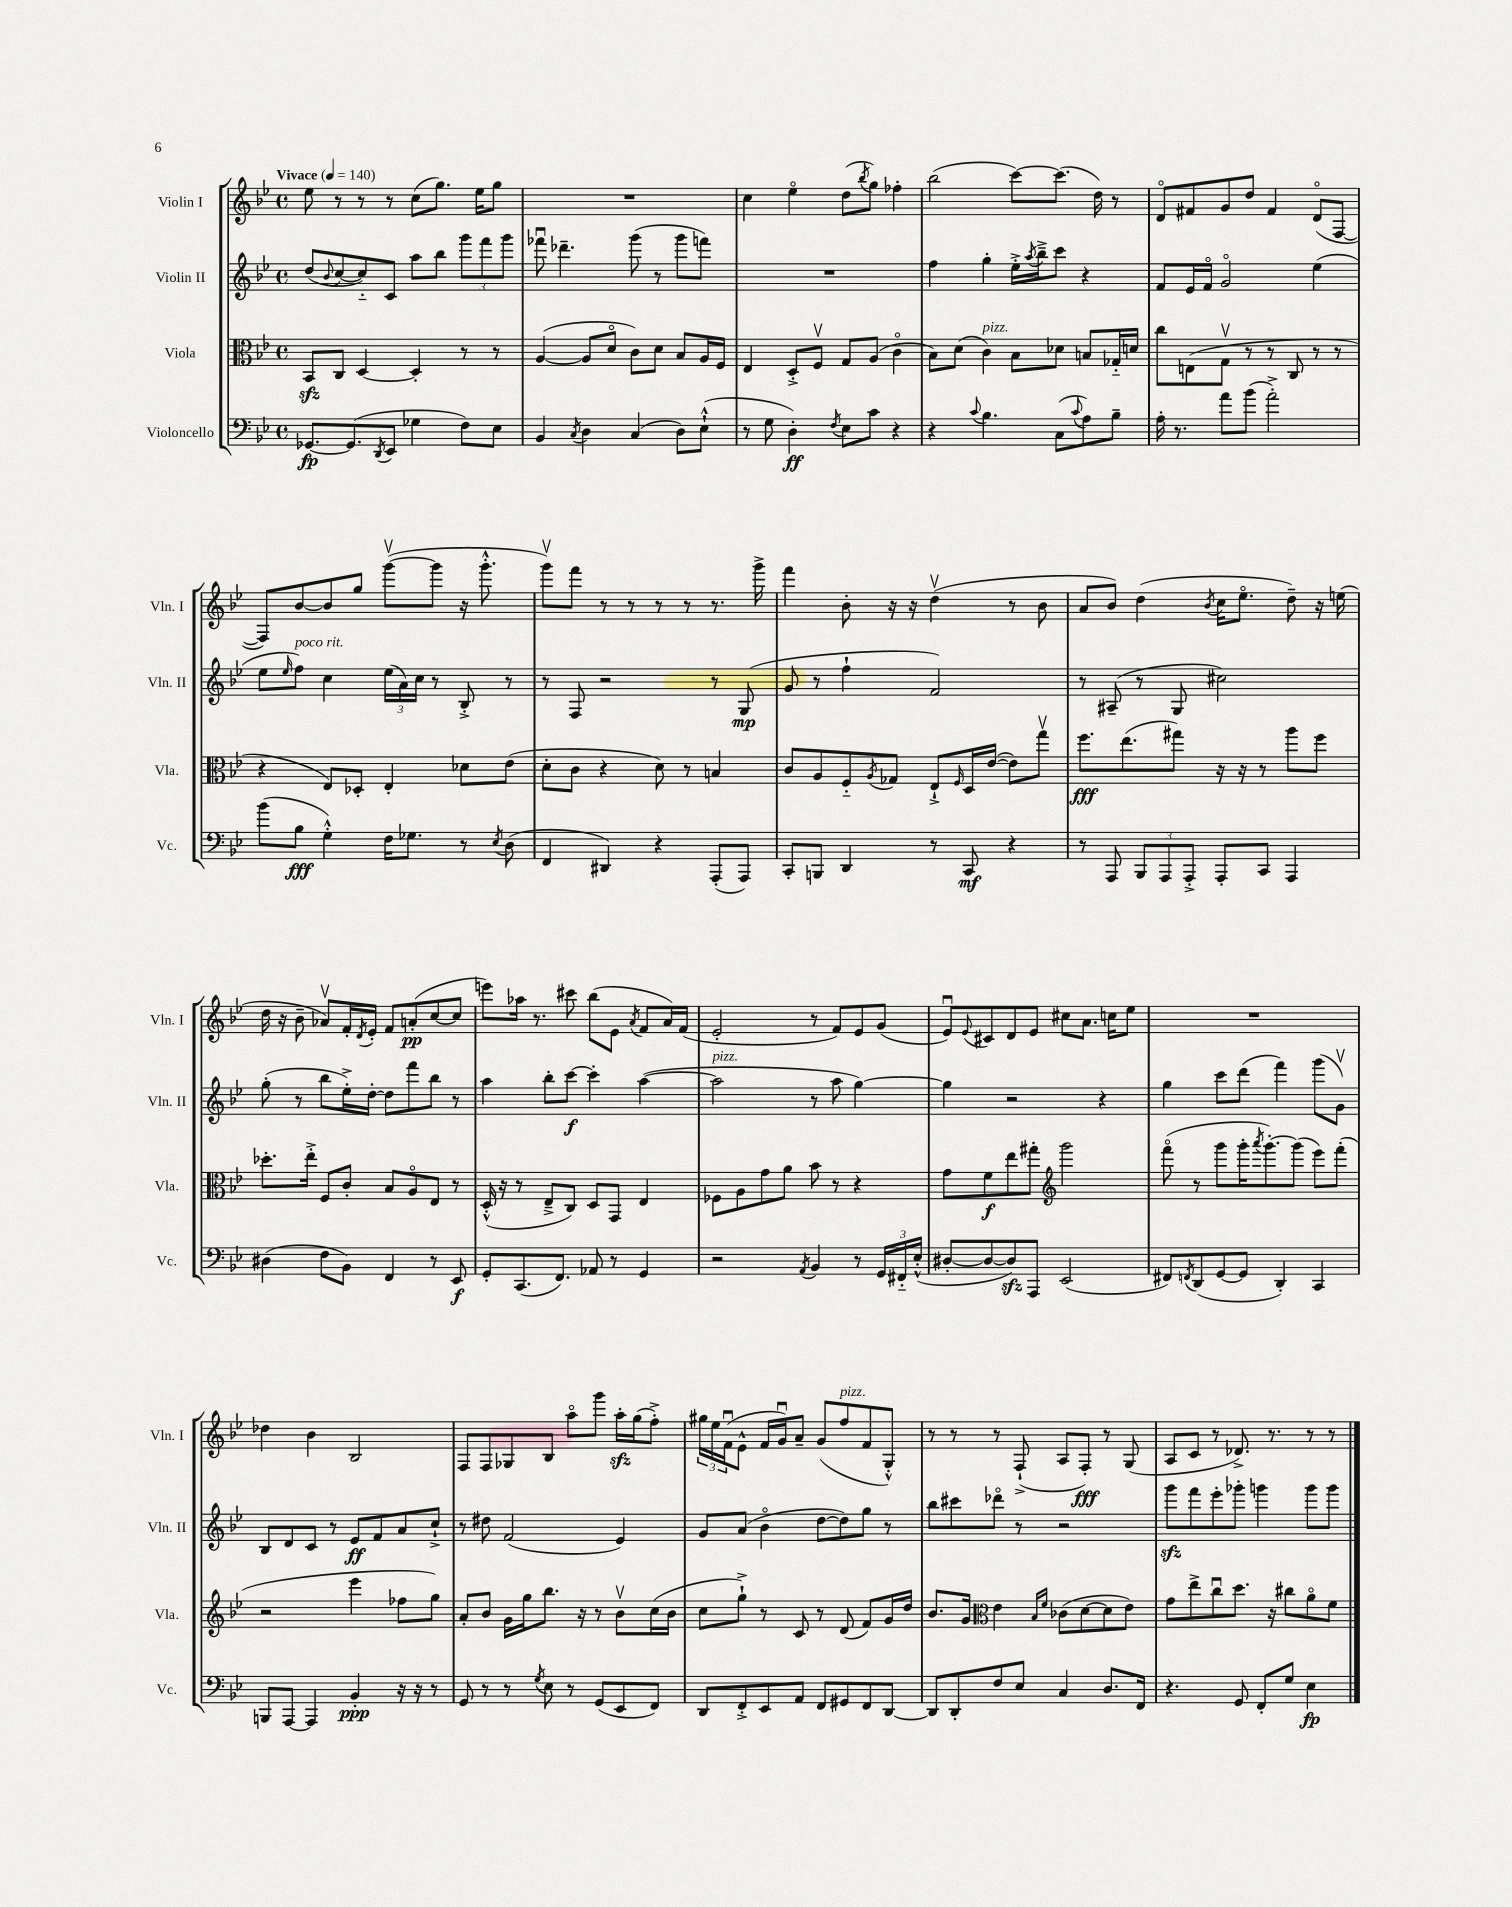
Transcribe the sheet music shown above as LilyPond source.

<<
\new StaffGroup <<
\new Staff = "s0" \with { instrumentName = "Violin I" shortInstrumentName = "Vln. I" } {
    \clef treble \key bes \major \defaultTimeSignature \time 4/4 \tempo "Vivace" 4 = 140
    ees''8 r8 r8 r8 c''8( g''8.) ees''16 g''8 |
    R1 |
    c''4 ees''4\flageolet d''8( \acciaccatura { bes''8 } g''8) fes''4-. |
    bes''2( c'''8~) c'''8.( d''16) r8 |
    d'8\flageolet fis'8 g'8 d''8 fis'4 d'8\flageolet( f8~ |
    f8) bes'8~ bes'8 g''8 g'''8~\upbow( g'''8 r16 g'''8.-.-^ |
    g'''8\upbow) f'''8 r8 r8 r8 r8 r8. g'''16-> |
    f'''4 bes'8-. r16 r16 d''4\upbow( r8 bes'8 |
    a'8 bes'8) d''4( \acciaccatura { bes'8 } c''16 ees''8.\flageolet d''8--) r16 e''16( |
    d''16 r16 bes'8-- aes'8\upbow) f'16-. \acciaccatura { d'8 } ees'16-. f'8 a'8-.\pp( c''8~ c''8 |
    e'''8) aes''16 r8. cis'''8 bes''8( ees'8 \acciaccatura { a'8 } f'8 a'16) f'16( |
    ees'2-. r8 f'8) ees'8 g'8( |
    ees'8\downbow) \appoggiatura { ees'8 } cis'8 d'8 ees'8 cis''8 a'8. c''16 ees''8 |
    R1 |
    des''4 bes'4 bes2 |
    f8 f8 ges8 bes8 a''8\flageolet g'''8 a''16-.\sfz g''16( f''8-.->) |
    \tuplet 3/2 { gis''16 ees''16 f'16\downbow( } ees'8-^ f'16 g'16\downbow) a'8-- g'8( f''8^\markup { \italic "pizz." } f'8 g8-.-^) |
    r8 r8 r8 f8-!->( a8 f8-.\fff) r8 g8( |
    a8 c'8 r8 des'8.->) r8. r8 r8 \bar "|." |
}
\new Staff = "s1" \with { instrumentName = "Violin II" shortInstrumentName = "Vln. II" } {
    \clef treble \key bes \major \defaultTimeSignature \time 4/4
    d''8( \appoggiatura { bes'8 } c''8~ c''8-_) c'8 a''8 bes''8 \tuplet 3/2 { g'''8 f'''8 g'''8 } |
    fes'''8\downbow des'''4.-- g'''8( r8 g'''8 f'''8) |
    R1 |
    f''4 g''4-. ees''16-.-> \acciaccatura { a''8 } bes''16---> c'''8 r4 |
    f'8 ees'16 f'16\flageolet g'2\flageolet ees''4( |
    ees''8 \grace { ees''16 } f''8^\markup { \italic "poco rit." }) c''4 \tuplet 3/2 { ees''16( a'16) c''16 } r8 bes8-.-> r8 |
    r8 f8 r2 r8 g8\mp( |
    g'8 r8 f''4-! f'2) |
    r8 ais8--( r8 g8 cis''2) |
    g''8-.( r8 bes''8 ees''16-.->) d''16~-. d''8 f'''8 bes''8 r8 |
    a''4 bes''8-. c'''8~\f c'''4-. a''4~( |
    a''2^\markup { \italic "pizz." } r8 a''8 g''4~) |
    g''4 r2 r4 |
    g''4 c'''8 d'''8( f'''4) g'''8( g'8\upbow) |
    bes8 d'8 c'8 r8 ees'8\ff f'8 a'8 c''8-!-> |
    r8 dis''8 f'2( ees'4) |
    g'8 a'8( bes'4\flageolet d''8~ d''8) g''8 r8 |
    bes''8 cis'''8 des'''8\flageolet r8 r2 |
    g'''8\sfz f'''8 ees'''8-. ges'''8-. g'''4 g'''8 g'''8 \bar "|." |
}
\new Staff = "s2" \with { instrumentName = "Viola" shortInstrumentName = "Vla." } {
    \clef alto \key bes \major \defaultTimeSignature \time 4/4
    bes,8\sfz c8 d4~ d4-. r8 r8 |
    a4~( a8 d'8\flageolet c'8) d'8 bes8 a16 f16 |
    ees4 d8-.-> f8\upbow g8 a8( c'4\flageolet |
    bes8) d'8( c'4^\markup { \italic "pizz." }) bes8 des'8 b8 ges16-_ d'16 |
    c''8 e8( g8\upbow r8 r8 c8 r8 r8 |
    r4 ees8) des8-. ees4-. des'8 ees'8( |
    d'8-. c'8 r4 d'8) r8 b4 |
    c'8 a8 f8-_ \acciaccatura { a8 } ges8 ees8-!-> \grace { f16 } d16 ees'16~( ees'8) g''8\upbow |
    f''8.\fff ees''8.( gis''8) r16 r16 r8 a''8 f''8 |
    des''8.-. ees''16-.-> f8 c'8-. bes8 a8\flageolet ees8 r8 |
    d16-.-^( r16 r8 ees8---> c8) d8 g,8 ees4 |
    fes8 a8 g'8 a'8 bes'8 r8 r4 |
    g'8 f'8\f ees''8 gis''8-. \clef treble g'''2 |
    f'''8\flageolet( r8 g'''8 g'''16-. \acciaccatura { a'''8 } g'''8.~-.) g'''8( ees'''8) f'''8-.( |
    r2 ees'''4 fes''8 g''8) |
    a'8-. bes'8 g'16 g''16 bes''8. r16 r8 bes'8\upbow c''16( bes'16 |
    c''8 g''8-!->) r8 c'8 r8 d'8( f'8) g'16 d''16 |
    bes'8. g'16 \clef alto ees'4 \grace { bes16 f'16 } ces'8( d'8~ d'8 ees'8) |
    g'8 ees''8-> c''8\downbow d''8. r16 cis''8 a'8\flageolet f'8 \bar "|." |
}
\new Staff = "s3" \with { instrumentName = "Violoncello" shortInstrumentName = "Vc." } {
    \clef bass \key bes \major \defaultTimeSignature \time 4/4
    ges,8.~\fp ges,8.( \acciaccatura { d,8 } ees,8 ges4 f8) ees8 |
    bes,4 \acciaccatura { c8 } d4 c4( d8) ees8-!-^( |
    r8 g8 d4-.\ff) \acciaccatura { f8 } ees8 c'8 r4 |
    r4 \appoggiatura { c'8 } bes4. c8( \appoggiatura { c'8 } a8) bes8-- |
    a16-. r8. a'8 bes'8( a'2-.->) |
    bes'8( bes8\fff g4-.-^) f16 ges8. r8 \acciaccatura { ees8 } d8( |
    f,4 dis,4) r4 a,,8-.( a,,8) |
    c,8-. b,,8 d,4 r8 c,8\mf r4 |
    r8 a,,8 \tuplet 3/2 { bes,,8 a,,8 a,,8-.-> } a,,8-. c,8 a,,4 |
    dis4( f8 bes,8) f,4 r8 ees,8\f |
    g,8-. c,8.( f,8.) aes,8 r8 g,4 |
    r2 \acciaccatura { a,8 } bes,4 r8 \tuplet 3/2 { g,16 fis,16-_ ees16-.-^( } |
    dis8~-. dis8~ dis8\sfz) a,,8 ees,2( |
    fis,8) \acciaccatura { f,8 } d,8( g,8~ g,8 d,4-.) c,4 |
    b,,8 a,,8~ a,,4 bes,4-.\ppp r16 r16 r8 |
    g,8 r8 r8 \acciaccatura { g8 } ees8 r8 g,8( ees,8 f,8) |
    d,8 f,8-.-> ees,8 a,8 f,8 gis,8 f,8 d,8~ |
    d,8 d,8-. f8 ees8 c4 d8. f,16 |
    r4. g,8 f,8-. g8 ees4\fp \bar "|." |
}
>>
>>
\layout { \context { \Score \remove "Bar_number_engraver" } }
